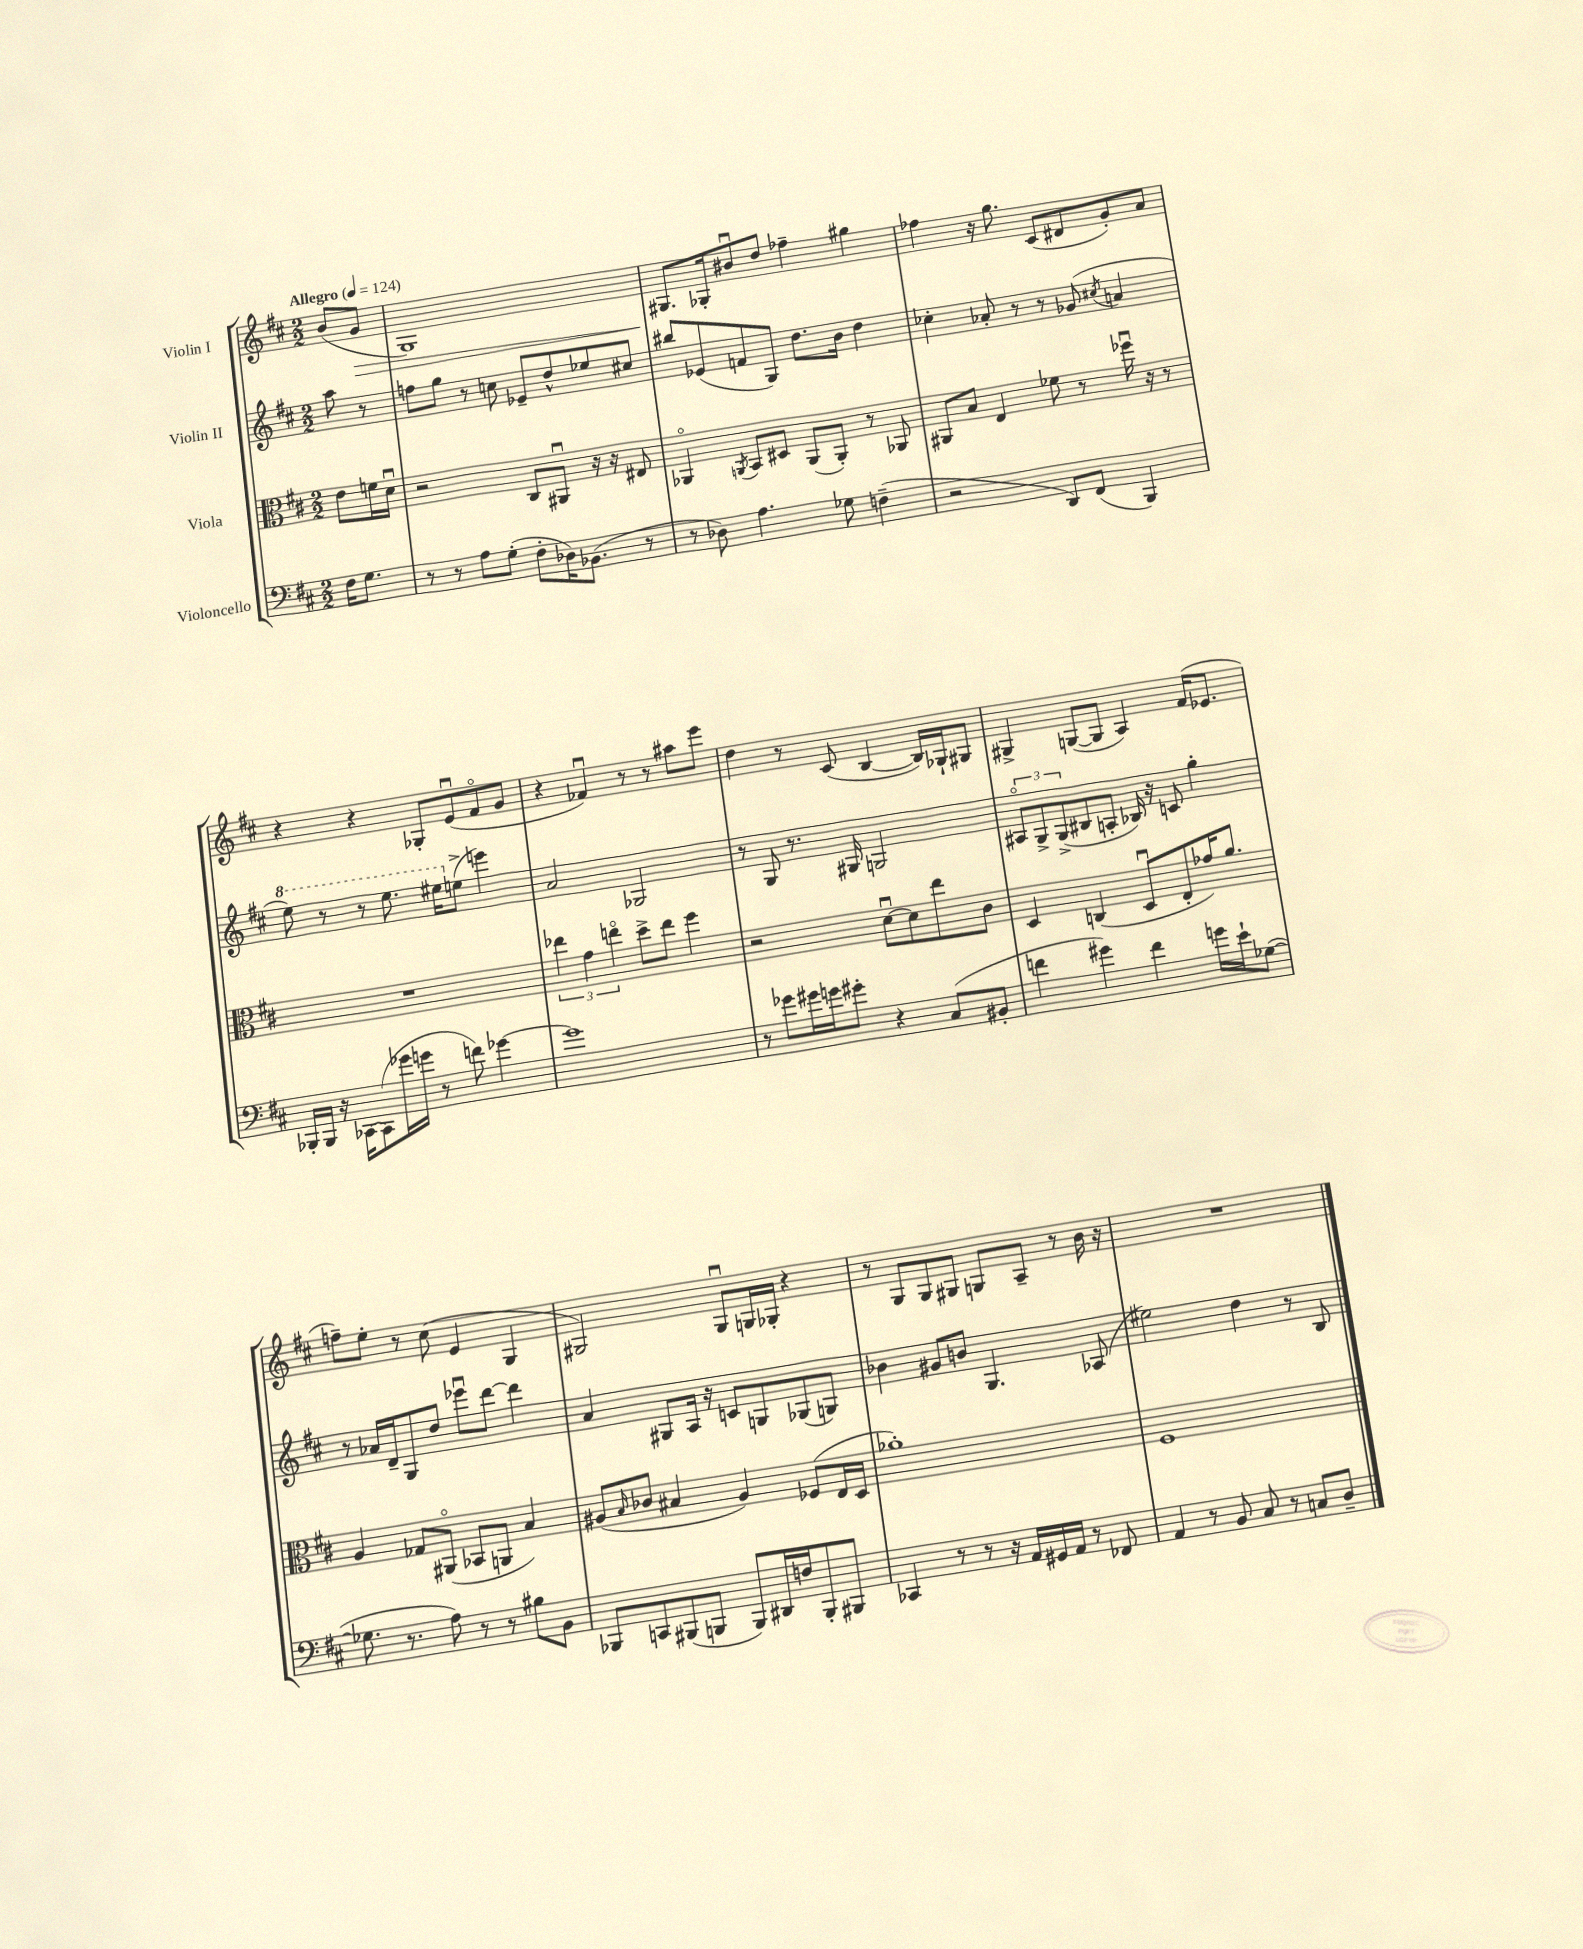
<<
\new StaffGroup <<
\new Staff = "s0" \with { instrumentName = "Violin I" } {
    \clef treble \key d \major \numericTimeSignature \time 2/2 \partial 4 \tempo "Allegro" 4 = 124
    b'8( g'8\> |
    g1) |
    gis8.\! ges16-. bis'8\downbow d''8 fes''4-- gis''4 |
    fes''4 r16 g''8. cis'8( dis'8 g'8-.) a'8 |
    r4 r4 ges8-. e'8\downbow( fis'8\flageolet g'8 |
    r4 fes'4\downbow) r8 r8 ais''8 e'''8 |
    d''4 r8 cis'8( b4~ b16) ges16-! gis8 |
    gis4-> g8~( g8 a4) fis'16( ees'8. |
    f''8--) e''8-. r8 cis''8( e'4 g4 |
    gis2) gis8\downbow g16 ges16-. r4 |
    r8 g8 g8 gis8 g8 a8-- r8 b'16 r16 |
    R1 \bar "|." |
}
\new Staff = "s1" \with { instrumentName = "Violin II" } {
    \clef treble \key d \major \numericTimeSignature \time 2/2 \partial 4
    a''8 r8 |
    f''8 g''8 r8 c''8 ees'8-- d''8-^ ees''8 cis''8 |
    bis''8 ees'8( f'8 g8) d''8. b'16 d''4 |
    ces''4-. aes'8-. r8 r8 ges'8( \acciaccatura { cis''8 } a'4 |
    \ottava #1 e'''8) r8 r8 e'''8. eis'''16 \ottava #0 e''!8->( e'''4) |
    a'2 ges2 |
    r8 g8 r8. gis16 g2 |
    \tuplet 3/2 { ais8\flageolet g8-> g8->( } bis8 a8-. bes16) r16 c'8 g''4-. |
    r8 aes'16 d'16-- g8 d''8 ees'''8\downbow d'''8~ d'''4 |
    a'4 gis8 a16 r16 c'8 g8 ges8( g8) |
    bes'4 gis'8 b'8 g4. aes8( |
    eis''2) d''4 r8 b8 \bar "|." |
}
\new Staff = "s2" \with { instrumentName = "Viola" } {
    \clef alto \key d \major \numericTimeSignature \time 2/2 \partial 4
    e'8 f'16 d'16\downbow |
    r2 cis8 ais,8\downbow r16 r16 eis8 |
    aes,4\flageolet \acciaccatura { a,8 } b,8 dis8 a,8( a,8-.) r8 aes,8 |
    ais,8 b8 e4 fes'8 r8 fes''16\downbow r16 r8 |
    R1 |
    \tuplet 3/2 { ees''4 g'4 e''4\flageolet } d''8-> e''8 fis''4 |
    r2 d'8~\downbow d'8 e''8 cis'8 |
    d4 c4( d8\downbow e8-. ges'16) a'8. |
    a4 ges8 ais,8\flageolet( bes,8 a,8 b4) |
    ais8( \grace { b16 } ces'8 bis4 ais4) fes8( e16 d16 |
    aes'1-.) |
    fis1 \bar "|." |
}
\new Staff = "s3" \with { instrumentName = "Violoncello" } {
    \clef bass \key d \major \numericTimeSignature \time 2/2 \partial 4
    fis16 g8. |
    r8 r8 a8 g8-.( fis8-. des16) bes,8.( r8 |
    r8 des8) a4. ges8 f4--( |
    r2 d,8) fis,8( b,,4) |
    bes,,16-. bes,,16 r16 ces,16~ ces,8( ges'16 g'16 r8 f'8) ges'4~ |
    ges'1 |
    r8 ges'8 gis'16 g'16 gis'8-. r4 cis8( bis,8-. |
    f'4 gis'4) f'4 g'16 e'16-! ges8~( |
    ges8. r8. a8) r8 r8 bis8 b,8 |
    bes,,8 c,8 bis,,8( b,,8 b,,8) dis,16 f16 b,,8-. bis,,8 |
    ces,4 r8 r8 r16 a,16 gis,16 a,16 r8 fes,8 |
    a,4 r8 b,8 cis8 r8 c8 d8-- \bar "|." |
}
>>
>>
\layout { \context { \Score \remove "Bar_number_engraver" } }
